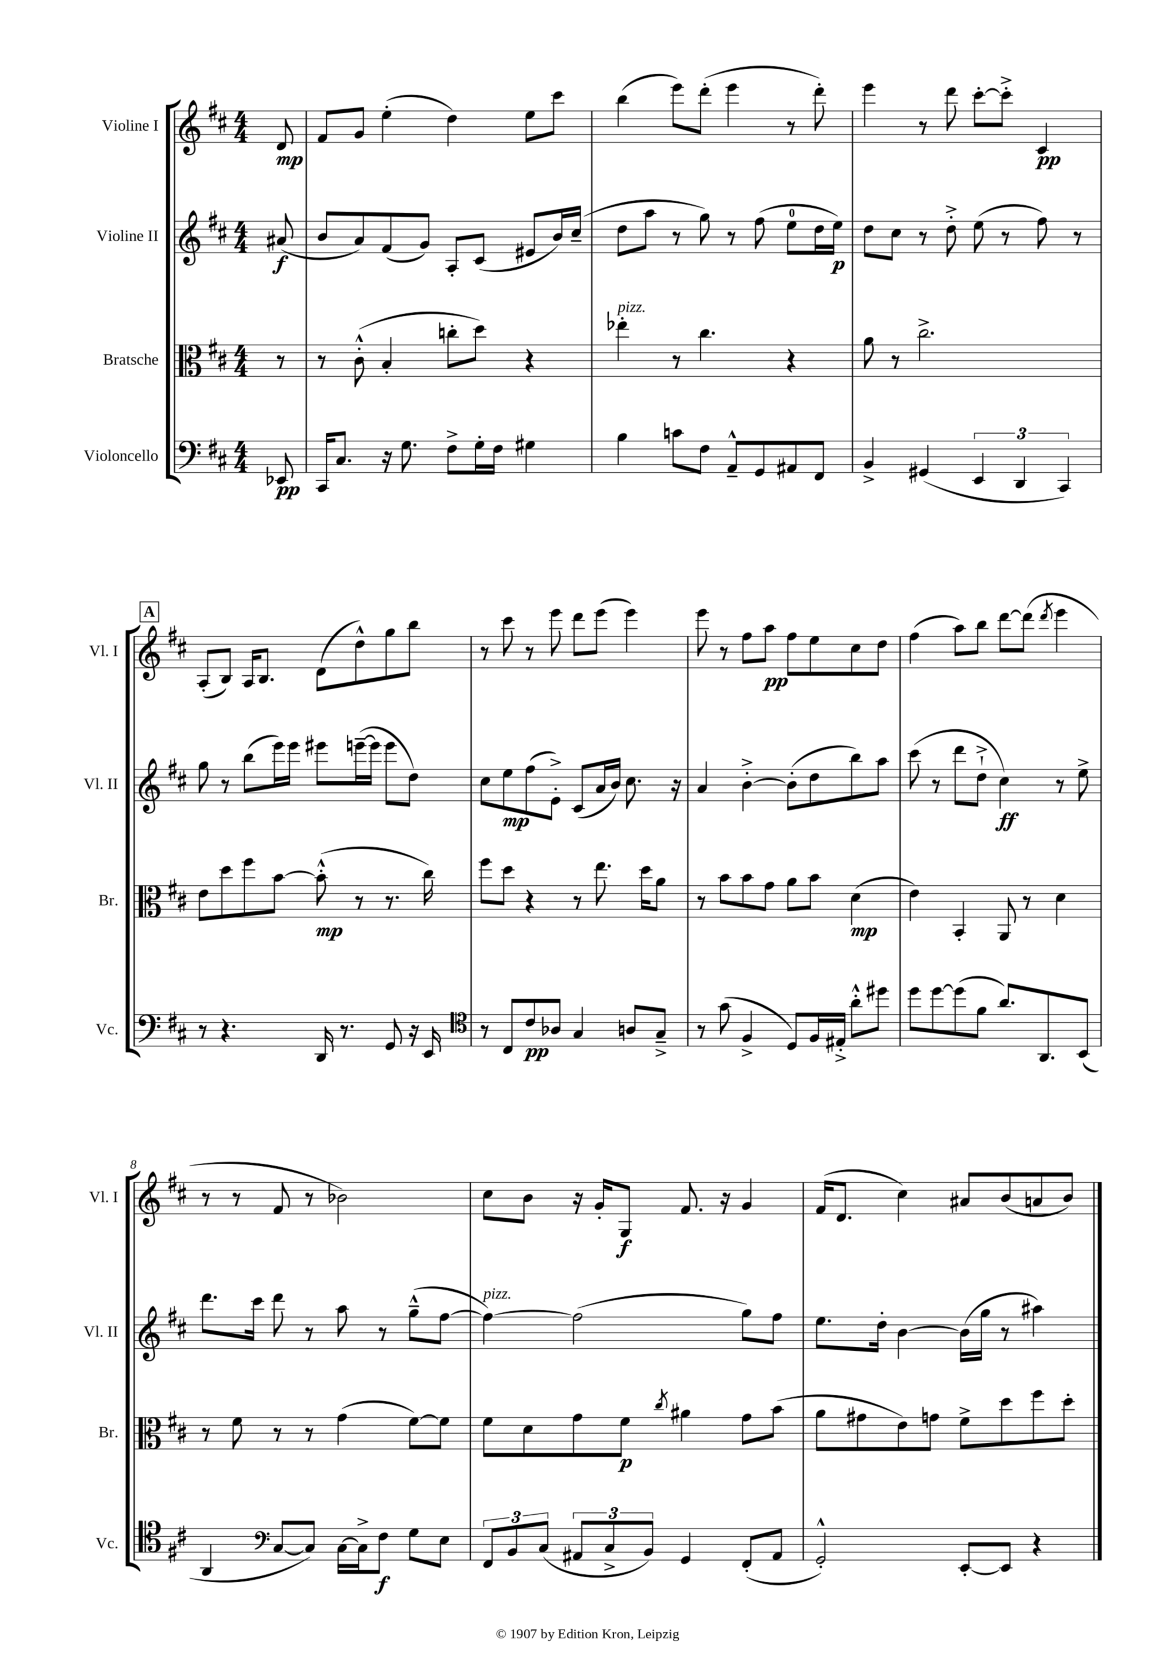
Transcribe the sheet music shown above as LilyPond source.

<<
\new StaffGroup <<
\new Staff = "s0" \with { instrumentName = "Violine I" shortInstrumentName = "Vl. I" } {
    \clef treble \key d \major \numericTimeSignature \time 4/4 \partial 8
    d'8\mp |
    fis'8 g'8 e''4-.( d''4) e''8 cis'''8 |
    b''4( e'''8) d'''8-.( e'''4 r8 d'''8-.) |
    e'''4 r8 d'''8 cis'''8~-. cis'''8-.-> cis'4\pp |
    \mark \markup { \box "A" } a8-.( b8) a16 b8. d'8( d''8-^) g''8 b''8 |
    r8 cis'''8 r8 e'''8 d'''8 e'''8( e'''4) |
    e'''8 r8 fis''8 a''8\pp fis''8 e''8 cis''8 d''8 |
    fis''4( a''8) b''8 d'''8~ d'''8( \acciaccatura { d'''8 } e'''4 |
    r8 r8 fis'8 r8 bes'2) |
    cis''8 b'8 r16 g'16-. g8\f fis'8. r16 g'4 |
    fis'16( d'8. cis''4) ais'8 b'8( a'8 b'8) \bar "|." |
}
\new Staff = "s1" \with { instrumentName = "Violine II" shortInstrumentName = "Vl. II" } {
    \clef treble \key d \major \numericTimeSignature \time 4/4 \partial 8
    ais'8\f( |
    b'8 a'8) fis'8( g'8) a8-. cis'8( eis'8 b'16) cis''16--( |
    d''8 a''8 r8 g''8) r8 fis''8( e''8-0 d''16 e''16\p) |
    d''8 cis''8 r8 d''8-.-> e''8( r8 fis''8) r8 |
    \mark \markup { \box "A" } g''8 r8 b''8( e'''16) e'''16 eis'''8 e'''16~--( e'''16 e'''8 d''8) |
    cis''8 e''8\mp fis''8( e'8-.->) cis'8( a'16 b'16) cis''8. r16 |
    a'4 b'4~-.-> b'8-.( d''8 b''8) a''8 |
    cis'''8( r8 d'''8 d''8-!-> cis''4\ff) r8 e''8-> |
    d'''8. cis'''16 d'''8 r8 a''8 r8 g''8---^( fis''8~ |
    fis''4~^\markup { \italic "pizz." }) fis''2( g''8) fis''8 |
    e''8. d''16-. b'4~ b'16( g''16 r8 ais''4) \bar "|." |
}
\new Staff = "s2" \with { instrumentName = "Bratsche" shortInstrumentName = "Br." } {
    \clef alto \key d \major \numericTimeSignature \time 4/4 \partial 8
    r8 |
    r8 cis'8-.-^( b4-. c''8-. d''8) r4 |
    ees''4-.^\markup { \italic "pizz." } r8 cis''4. r4 |
    a'8 r8 cis''2.-> |
    \mark \markup { \box "A" } e'8 d''8 fis''8 b'8~ b'8-.-^\mp( r8 r8. cis''16) |
    fis''8 d''8 r4 r8 e''8. d''16 a'8 |
    r8 b'8 b'8 g'8 a'8 b'8 d'4\mp( |
    e'4) b,4-. a,8 r8 d'4 |
    r8 fis'8 r8 r8 g'4( fis'8~) fis'8 |
    fis'8 d'8 g'8 fis'8\p \acciaccatura { cis''8 } ais'4 g'8 b'8( |
    a'8 gis'8 e'8) g'8 fis'8-> d''8 fis''8 d''8-. \bar "|." |
}
\new Staff = "s3" \with { instrumentName = "Violoncello" shortInstrumentName = "Vc." } {
    \clef bass \key d \major \numericTimeSignature \time 4/4 \partial 8
    ees,8\pp |
    cis,16 cis8. r16 g8. fis8-> g16-. fis16 gis4 |
    b4 c'8 fis8 a,8---^ g,8 ais,8 fis,8 |
    b,4-> gis,4( \tuplet 3/2 { e,4 d,4 cis,4) } |
    \mark \markup { \box "A" } r8 r4. d,16 r8. g,8 r16 e,16 |
    \clef tenor r8 cis8 cis'8\pp aes8 g4 a8 g8---> |
    r8 g'8( fis4-> d8) fis16 eis16-.-> a'8-.-^ dis''8 |
    d''8 d''8~ d''8( fis'8 a'8.) a,8. b,8( |
    a,4 \clef bass cis8~ cis8) cis16~ cis16-> fis8\f g8 e8 |
    \tuplet 3/2 { fis,8 b,8 cis8( } \tuplet 3/2 { ais,8 cis8-> b,8) } g,4 fis,8-.( ais,8 |
    g,2-.-^) e,8~-. e,8 r4 \bar "|." |
}
>>
>>
